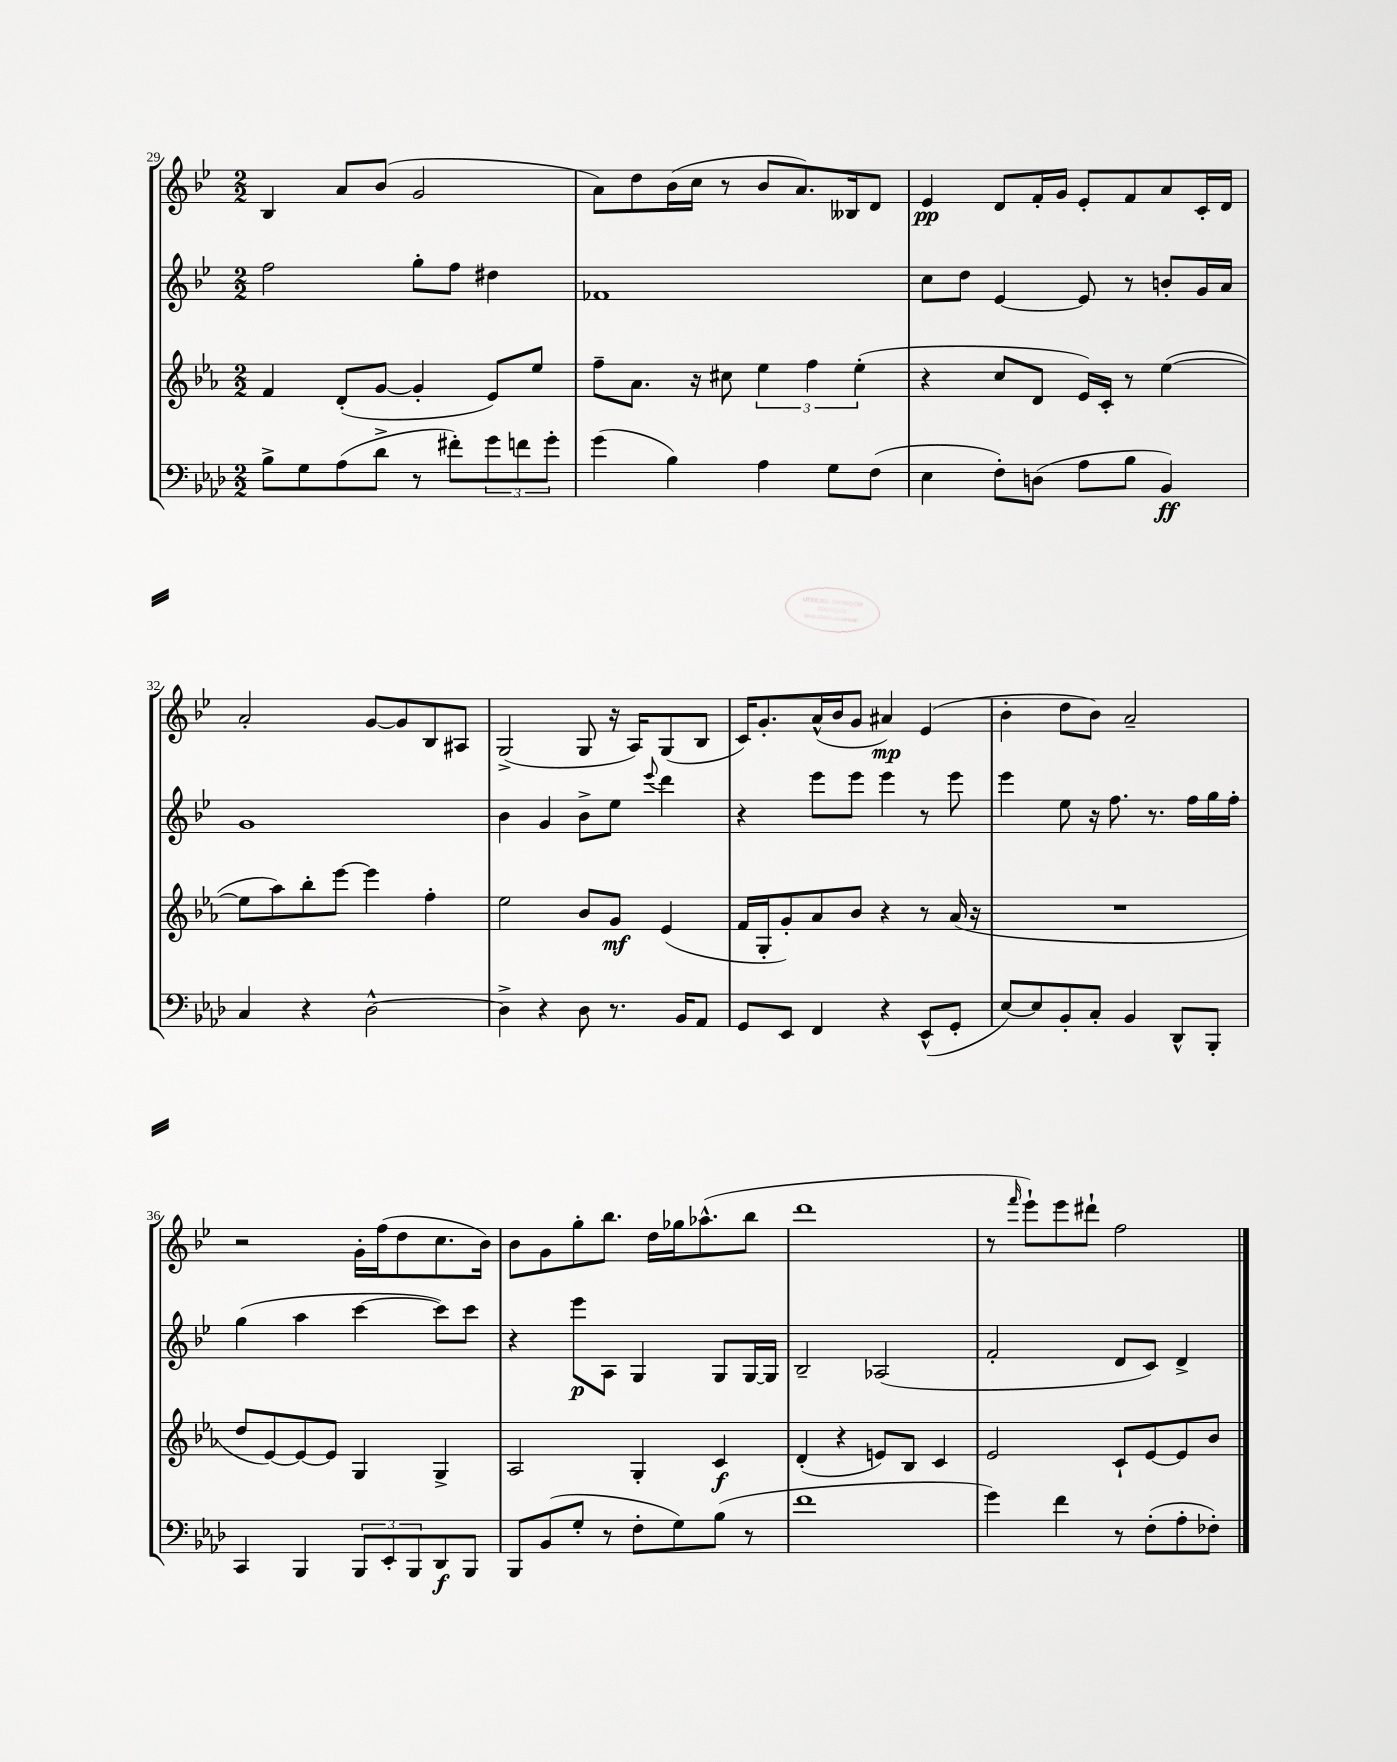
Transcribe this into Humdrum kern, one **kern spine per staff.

**kern	**dynam	**kern	**dynam	**kern	**dynam	**kern	**dynam
*part4	*part4	*part3	*part3	*part2	*part2	*part1	*part1
*staff4	*staff4	*staff3	*staff3	*staff2	*staff2	*staff1	*staff1
*clefF4	*	*clefG2	*	*clefG2	*	*clefG2	*
*k[b-e-a-d-]	*	*k[b-e-a-]	*	*k[b-e-]	*	*k[b-e-]	*
*M2/2	*	*M2/2	*	*M2/2	*	*M2/2	*
=29	=29	=29	=29	=29	=29	=29	=29
8B-^\L	.	4f/	.	2ff\	.	4B-/	.
8G\	.	.	.	.	.	.	.
(8A-\	.	(8d'/L	.	.	.	8a/L	.
8d-^\J	.	[8g/J	.	.	.	(8b-/J	.
8r	.	4g'/]	.	8gg'\L	.	2g/	.
8f#X'\L)	.	.	.	8ff\J	.	.	.
12g\	.	8e-/L)	.	4dd#X\	.	.	.
12fn\	.	.	.	.	.	.	.
.	.	8ee-/J	.	.	.	.	.
12g'\J	.	.	.	.	.	.	.
=30	=30	=30	=30	=30	=30	=30	=30
(4g\	.	8ff~\L	.	1f-X	.	8a\L)	.
.	.	8.a-\J	.	.	.	8dd\	.
4B-\)	.	.	.	.	.	(16b-\L	.
.	.	16r	.	.	.	16cc\JJ	.
.	.	8cc#X\	.	.	.	8r	.
4A-\	.	6ee-\	.	.	.	8b-/L	.
.	.	.	.	.	.	8.a/)	.
.	.	6ff\	.	.	.	.	.
8G\L	.	.	.	.	.	.	.
.	.	.	.	.	.	16B--X/k	.
.	.	(6ee-'\	.	.	.	.	.
(8F\J	.	.	.	.	.	8d/J	.
=31	=31	=31	=31	=31	=31	=31	=31
4E-\	.	4r	.	8cc\L	.	4e-/	pp
.	.	.	.	8dd\J	.	.	.
8F'\L)	.	8cc/L	.	[4e-/	.	8d/L	.
(8Dn\J	.	8d/J	.	.	.	16f'/L	.
.	.	.	.	.	.	16g/JJ	.
8A-\L	.	16e-/LL)	.	8e-/]	.	8e-'/L	.
.	.	16c'/JJ	.	.	.	.	.
8B-\J	.	8r	.	8r	.	8f/	.
4BB-/)	ff	([4ee-\	.	8bn'/L	.	8a/	.
.	.	.	.	16g/L	.	16c'/L	.
.	.	.	.	16a/JJ	.	16d/JJ	.
!!LO:LB:g=z
=32	=32	=32	=32	=32	=32	=32	=32
4C/	.	8ee-\L]	.	1g	.	2a'/	.
.	.	8aa-\)	.	.	.	.	.
4r	.	8bb-'\	.	.	.	.	.
.	.	[8eee-\J	.	.	.	.	.
[2D-^^\	.	4eee-\]	.	.	.	[8g/L	.
.	.	.	.	.	.	8g/]	.
.	.	4ff'\	.	.	.	8B-/	.
.	.	.	.	.	.	8A#X/J	.
=33	=33	=33	=33	=33	=33	=33	=33
4D-^\]	.	2ee-\	.	4b-\	.	(2G^/	.
4r	.	.	.	4g/	.	.	.
8D-\	.	8b-/L	.	8b-^\L	.	8G/	.
8.r	.	8g/J	mf	8ee-\J	.	16r	.
.	.	.	.	.	.	16A/KL)	.
.	.	.	.	8qqeee-/	.	.	.
.	.	(4e-/	.	4ddd\	.	(8G/	.
16BB-/KL	.	.	.	.	.	.	.
8AA-/J	.	.	.	.	.	8B-/J	.
=34	=34	=34	=34	=34	=34	=34	=34
8GG/L	.	16f/LL	.	4r	.	16c/KL)	.
.	.	16G'/J	.	.	.	8.g'/	.
8EE-/J	.	8g'/)	.	.	.	.	.
4FF/	.	8a-/	.	8eee-\L	.	(16a^^/L	.
.	.	.	.	.	.	16b-/J	.
.	.	8b-/J	.	8eee-\J	.	8g/J	.
4r	.	4r	.	4eee-\	.	4a#X/)	mp
(8EE-^^/L	.	8r	.	8r	.	(4e-/	.
8GG'/J	.	(16a-/	.	8eee-\	.	.	.
.	.	16r	.	.	.	.	.
=35	=35	=35	=35	=35	=35	=35	=35
[8E-/L)	.	1r	.	4eee-\	.	4b-'\	.
8E-/]	.	.	.	.	.	.	.
8BB-'/	.	.	.	8ee-\	.	8dd\L	.
8C'/J	.	.	.	16r	.	8b-\J)	.
.	.	.	.	8.ff\	.	.	.
4BB-/	.	.	.	.	.	2a~/	.
.	.	.	.	8.r	.	.	.
8DD-^^/L	.	.	.	.	.	.	.
.	.	.	.	16ff\LL	.	.	.
8BBB-'/J	.	.	.	16gg\	.	.	.
.	.	.	.	16ff'\JJ	.	.	.
!!LO:LB:g=z
=36	=36	=36	=36	=36	=36	=36	=36
4CC/	.	8dd/L	.	(4gg\	.	2r	.
.	.	[8e-/)	.	.	.	.	.
4BBB-/	.	8e-/_	.	4aa\	.	.	.
.	.	8e-/J]	.	.	.	.	.
12BBB-/L	.	4G/	.	[4ccc\	.	16g'\LL	.
.	.	.	.	.	.	(16ff\J	.
12EE-'/	.	.	.	.	.	.	.
.	.	.	.	.	.	8dd\	.
12BBB-/	.	.	.	.	.	.	.
8DD-/	f	4G^/	.	8ccc\L])	.	8.cc\	.
8BBB-/J	.	.	.	8ccc\J	.	.	.
.	.	.	.	.	.	16b-\Jk)	.
=37	=37	=37	=37	=37	=37	=37	=37
8BBB-/L	.	2A-/	.	4r	.	8b-\L	.
(8BB-/	.	.	.	.	.	8g\	.
8G'/J	.	.	.	8eee-\L	p	8gg'\	.
8r	.	.	.	8A\J	.	8.bb-\J	.
8F'\L	.	4G'/	.	4G/	.	.	.
.	.	.	.	.	.	16dd\LL	.
8G\)	.	.	.	.	.	16gg-X\J	.
.	.	.	.	.	.	(8.aa-X^^\	.
(8B-\J	.	4c/	f	8G/L	.	.	.
8r	.	.	.	[16G/L	.	8bb-\J	.
.	.	.	.	16G/JJ]	.	.	.
=38	=38	=38	=38	=38	=38	=38	=38
1f	.	(4d'/	.	2B-~/	.	1ddd	.
.	.	4r	.	.	.	.	.
.	.	8en/L)	.	(2A-X/	.	.	.
.	.	8B-/J	.	.	.	.	.
.	.	4c/	.	.	.	.	.
=39	=39	=39	=39	=39	=39	=39	=39
4g\)	.	2e-/	.	2f'/	.	8r	.
.	.	.	.	.	.	16qqfff/	.
.	.	.	.	.	.	8eee-`\L)	.
4f\	.	.	.	.	.	8eee-\	.
.	.	.	.	.	.	8ddd#X`\J	.
8r	.	8c`/L	.	8d/L	.	2ff\	.
(8F'\L	.	[8e-/	.	8c/J)	.	.	.
8A-'\	.	8e-/]	.	4d^/	.	.	.
8F-X'\J)	.	8b-/J	.	.	.	.	.
==	==	==	==	==	==	==	==
*-	*-	*-	*-	*-	*-	*-	*-
